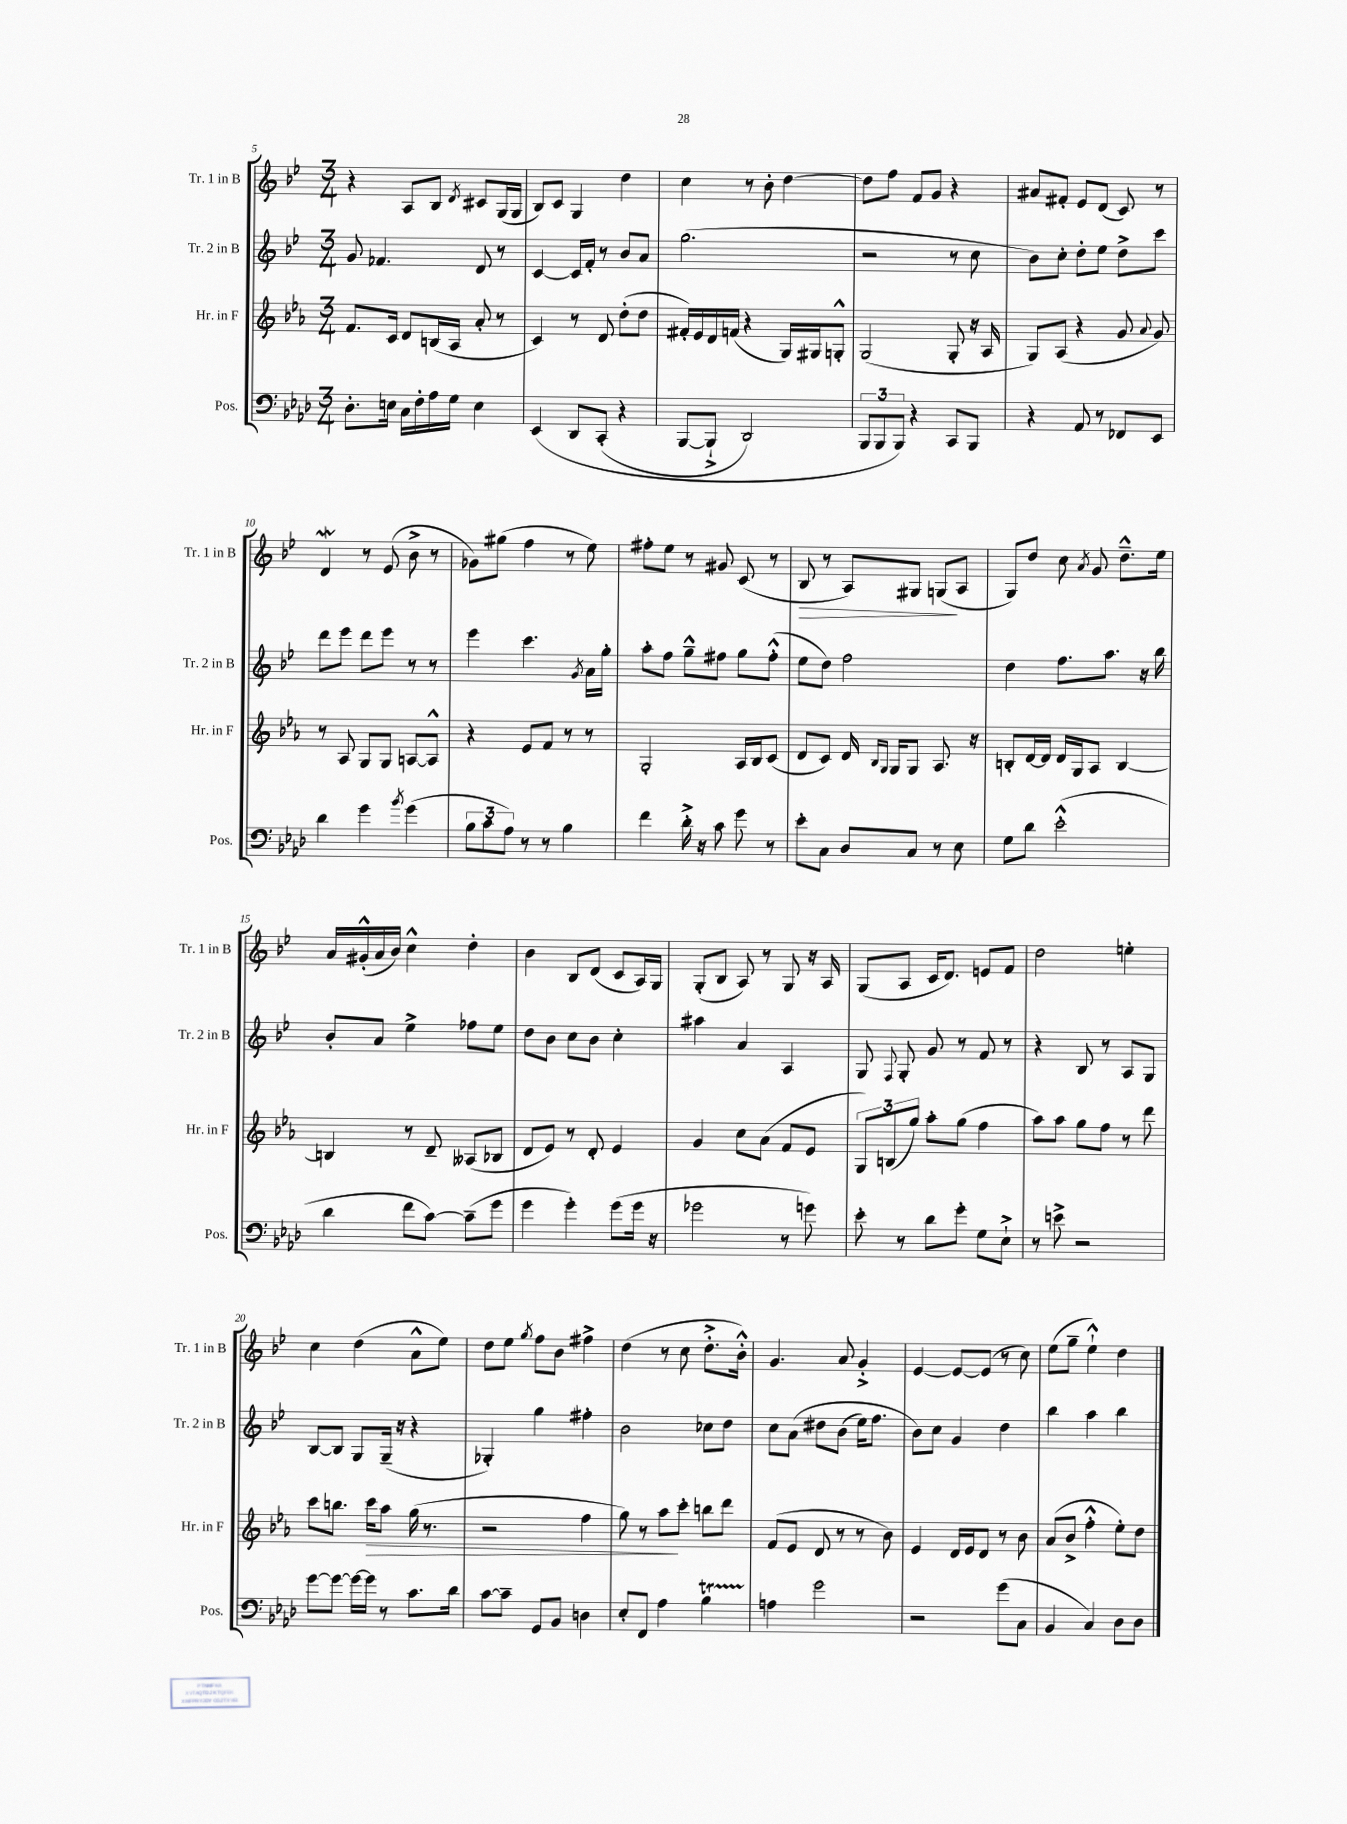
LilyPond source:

<<
\new StaffGroup <<
\new Staff = "s0" \with { instrumentName = "Tr. 1 in B" shortInstrumentName = "Tr. 1 in B" } {
    \clef treble \key bes \major \numericTimeSignature \time 3/4
    \autoBeamOff r4 a8[ bes8] \acciaccatura { d'8 } cis'8[ g16( g16] |
    bes8[) c'8] g4 d''4 |
    c''4 r8 bes'8-. d''4~ |
    d''8[ f''8] f'8[ g'8] r4 |
    ais'8[ fis'8]-. ees'8[ d'8]( c'8) r8 |
    d'4\mordent r8 ees'8( bes'8-> r8 |
    ges'8[) gis''8]( f''4 r8 ees''8) |
    fis''8[-. ees''8] r8 gis'8 c'8( r8 |
    bes8\> r8 a8[) gis8] g8[\!( a8] |
    g8[) d''8] c''8 \acciaccatura { a'8 } g'8 d''8.[---^ ees''16] |
    a'16[ gis'16-.-^( a'16 bes'16]) c''4-^ d''4-. |
    bes'4 bes8[ d'8]( c'8[ a16) g16] |
    g8[-.( bes8] a8) r8 g8 r16 a16 |
    g8[( a8] c'16[ d'8.]) e'8[ f'8] |
    d''2 e''4-. |
    c''4 d''4( a'8[-^ ees''8]) |
    d''8[ ees''8] \acciaccatura { g''8 } f''8[ bes'8] fis''4-> |
    d''4( r8 c''8 d''8.[-.-> bes'16]-.-^) |
    g'4. a'8 g'4-.-> |
    ees'4~ ees'8[~ ees'8]( r8 c''8) |
    ees''8[( g''8]-- ees''4-!-^) d''4 \bar "|." |
}
\new Staff = "s1" \with { instrumentName = "Tr. 2 in B" shortInstrumentName = "Tr. 2 in B" } {
    \clef treble \key bes \major \numericTimeSignature \time 3/4
    \autoBeamOff g'8 fes'4. d'8 r8 |
    c'4~ c'16[ f'16]-. r8 bes'8[ a'8] |
    g''2.( |
    r2 r8 c''8 |
    bes'8[) c''8]-. d''8[-. ees''8] d''8[-> c'''8] |
    d'''8[ ees'''8] d'''8[ ees'''8] r8 r8 |
    ees'''4 c'''4. \acciaccatura { g'8 } a'16[ g''16]-. |
    a''8[-. f''8] g''8[---^ fis''8] g''8[ fis''8]-.-^( |
    ees''8[ d''8]) f''2 |
    d''4 f''8.[ a''8.] r16 bes''16 |
    bes'8[-. a'8] ees''4-> fes''8[ ees''8] |
    d''8[ bes'8] c''8[ bes'8] c''4-. |
    ais''4 a'4 a4 |
    g8 \appoggiatura { f8 } g8-. g'8 r8 f'8 r8 |
    r4 bes8 r8 a8[ g8] |
    bes8[~ bes8] g8[ g16]--( r16 r4 |
    ges4-.) g''4 fis''4-. |
    bes'2 ces''8[ d''8] |
    c''8[ a'8]\( dis''8[ bes'8]( ees''16[) f''8.] |
    bes'8[\) c''8] g'4 d''4 |
    bes''4 a''4 bes''4 \bar "|." |
}
\new Staff = "s2" \with { instrumentName = "Hr. in F" shortInstrumentName = "Hr. in F" } {
    \clef treble \key ees \major \numericTimeSignature \time 3/4
    \autoBeamOff f'8.[ c'16] d'8[ b16( aes16] aes'8-. r8 |
    c'4) r8 d'8 d''8[-.( d''8] |
    fis'16[-.) ees'16 d'16 f'16]( r4 g16[) gis16 g8]-.-^ |
    g2( g8-. r16 aes16 |
    g8[) aes8]( r4 g'8 \appoggiatura { aes'8 } g'8) |
    r8 aes8 g8[ g8] a8[~ a8]-^ |
    r4 ees'8[ f'8] r8 r8 |
    g2-. aes16[ bes16 c'8]( |
    d'8[ c'8]) d'16 \grace { bes16[ g16] } g16[ g8] aes8. r16 |
    b8[-. d'16~ d'16] d'16[ g16 aes8] b4~ |
    b4 r8 d'8-- aeses8[( bes8] |
    d'8[ ees'8]) r8 d'8-. ees'4 |
    g'4 c''8[ aes'8]( f'8[ ees'8] |
    \tuplet 3/2 { g8[) b8( g''8]) } aes''8[-. g''8]( f''4 |
    aes''8[) aes''8] g''8[ f''8] r8 d'''8 |
    c'''8[ b''8.] c'''16[\> aes''8] g''16( r8. |
    r2 f''4 |
    g''8) r8 aes''8[\! c'''8]-. b''8[ d'''8] |
    f'8[( ees'8] d'8 r8 r8 bes'8) |
    ees'4 d'16[ ees'16 d'8] r8 bes'8 |
    aes'8[( bes'8]-> f''4-.-^ ees''8[-.) d''8] \bar "|." |
}
\new Staff = "s3" \with { instrumentName = "Pos." shortInstrumentName = "Pos." } {
    \clef bass \key aes \major \numericTimeSignature \time 3/4
    \autoBeamOff des8.[-. e16] c16[ f16-. aes16 g16] e4 |
    ees,4\( des,8[ c,8]-.( r4 |
    bes,,8[~ bes,,8]-!-> des,2) |
    \tuplet 3/2 { bes,,8[ bes,,8 bes,,8]\) } r4 c,8[ bes,,8] |
    r4 aes,8 r8 fes,8[ ees,8] |
    des'4 g'4 \acciaccatura { bes'8 } g'4( |
    \tuplet 3/2 { bes8[ c'8 aes8]) } r8 r8 bes4 |
    f'4 des'16-.-> r16 c'8 g'8 r8 |
    ees'8[-. c8] des8[ c8] r8 ees8 |
    g8[ des'8] ees'2-.-^( |
    des'4 f'8[ c'8]~) c'8[--( g'8] |
    g'4 g'4-.) g'8[( g'16] r16 |
    ges'2 r8 g'8) |
    ees'8-. r8 des'8[ g'8]-. g8[ ees8]-!-> |
    r8 e'8-> r2 |
    g'8[~ g'8]~ g'16[~ g'16] r8 c'8.[ des'16] |
    c'8[~ c'8]-- g,8[ bes,8] d4 |
    ees8[-. f,8] aes4 bes4\startTrillSpan |
    a4\stopTrillSpan g'2 |
    r2 g'8[( c8] |
    bes,4 c4) des8[ des8] \bar "|." |
}
>>
>>
\layout { \context { \Score currentBarNumber = #5 } }
